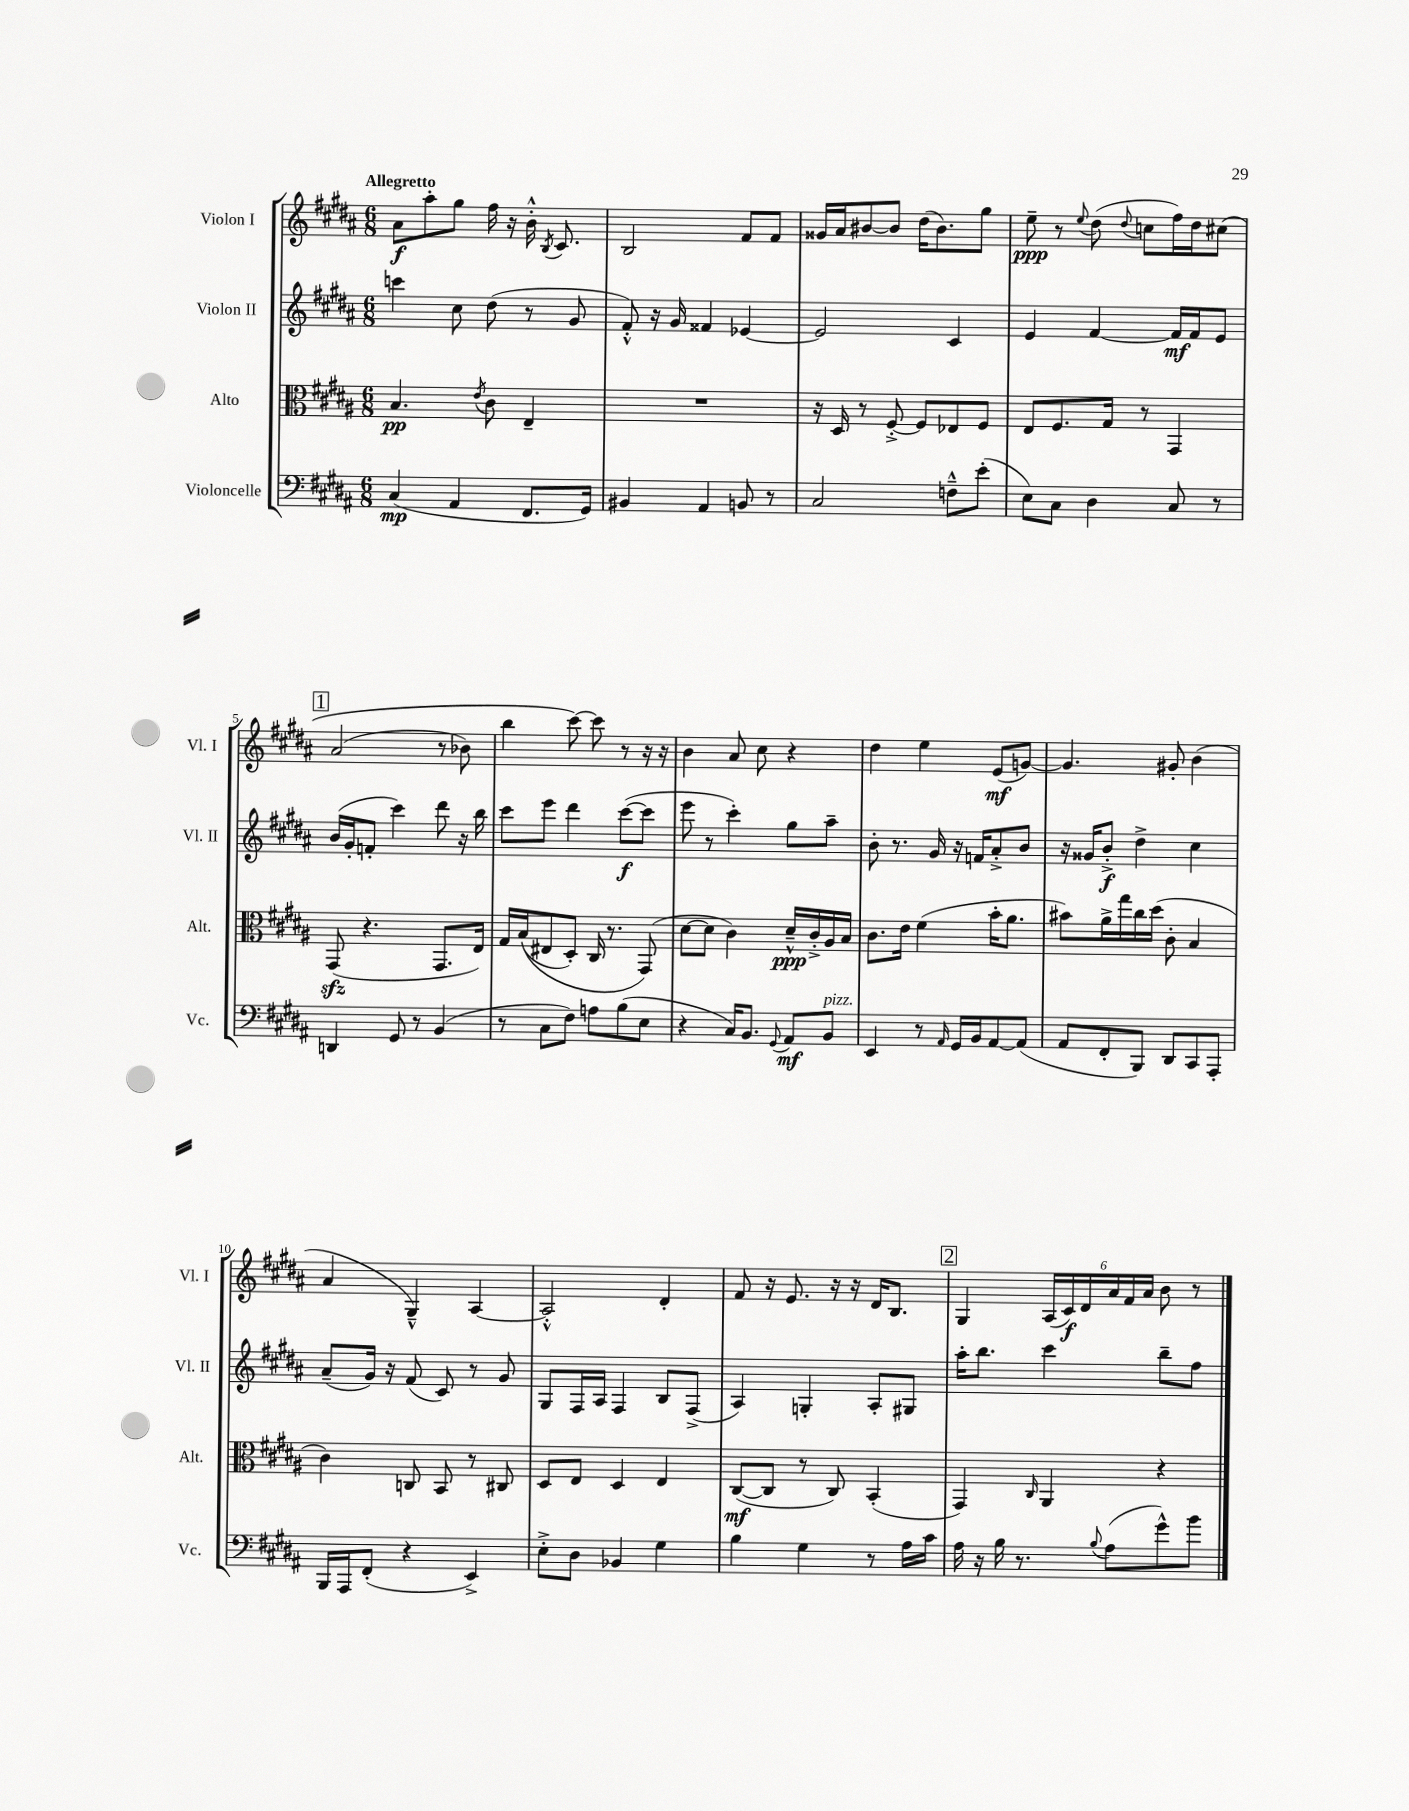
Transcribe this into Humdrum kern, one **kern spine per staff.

**kern	**kern	**kern	**kern
*staff4	*staff3	*staff2	*staff1
*clefF4	*clefC3	*clefG2	*clefG2
*k[f#c#g#d#a#]	*k[f#c#g#d#a#]	*k[f#c#g#d#a#]	*k[f#c#g#d#a#]
*M6/8	*M6/8	*M6/8	*M6/8
(4C#	4.B	4ccc	8a#
.	.	.	8aa#'
4AA#	.	8cc#	8gg#
.	8qe	.	.
.	8c#	(8dd#	16ff#
.	.	.	16r
8.FF#	4E~	8r	16b'^^
.	.	.	8qB
.	.	.	8.c#
.	.	8g#	.
16GG#)	.	.	.
=	=	=	=
4BB#	2.r	8f#'^^)	2B
.	.	16r	.
.	.	16g#	.
4AA#	.	4f##	.
8BB	.	[4e-	8f#
8r	.	.	8f#
=	=	=	=
2C#	16r	2e-]	16g##
.	16D#	.	16a#
.	8r	.	[8b#
.	[8F#'^	.	8b#]
.	8F#]	.	(16dd#
.	.	.	8.b#)
8F~^^	8E-	4c#	.
(8e'	8F#	.	8gg#
=	=	=	=
8E)	8E	4e	8ee~
8C#	8.F#	.	8r
.	.	.	8qqee
4D#	.	[4f#	(8dd#
.	16G#	.	.
.	.	.	8qqdd#
.	8r	.	8cc
8C#	4GG#	16f#]	16ff#)
.	.	16f#	16dd#
8r	.	8e	&(8cc#
=	=	=	=
4DD	(8GG#	(16b	(2a#
.	.	16g#'	.
.	4.r	8f'	.
8GG#	.	4ccc#)	.
8r	.	.	.
(4BB	8.GG#	8ddd#	8r
.	.	16r	8b-)
.	16E)	16bb	.
=	=	=	=
8r	16G#	8ccc#	4bb
.	&((16B	.	.
8C#	8E#	8eee	.
8F#)	8D#')	4ddd#	[8ccc#&)
8A	16C#	.	8ccc#]
.	8.r	.	.
(8B	.	([8ccc#	8r
8E	(8GG#&)	8ccc#]	16r
.	.	.	16r
=	=	=	=
4r	[8d#	8eee	4b
.	8d#]	8r	.
16C#)	4c#)	4ccc#')	8a#
8.BB	.	.	.
.	.	.	8cc#
8qqGG#	.	.	.
8AA#	16d#~^^	8gg#	4r
.	16c#'^	.	.
8BB	16A#	8aa#~	.
.	16B	.	.
=	=	=	=
4EE	8.c#	8b'	4dd#
.	.	8.r	.
.	16e	.	.
8r	(4f#	.	4ee
.	.	16g#	.
16qqAA#	.	.	.
16GG#	.	16r	.
16BB	.	16f	.
[8AA#	16b'	8a#'^	(8e
.	8.a#	.	.
(8AA#]	.	8b	[8g)
=	=	=	=
8AA#	8b#)	16r	4.g]
.	.	16g##	.
8FF#'	16a#^	8b'^	.
.	16gg#	.	.
8BBB)	16cc#	4dd#^	.
.	(16dd#	.	.
8DD#	8c#'	.	8g#'
8CC#	4B	4cc#	(4b
8AAA#'	.	.	.
=	=	=	=
16BBB	4c#)	(8a#~	4a#
16AAA#	.	.	.
(8FF#'	.	16g#)	.
.	.	16r	.
4r	8C	(8f#	4G#~^^)
.	8BB	8c#)	.
4EE^)	8r	8r	[4A#
.	8C#	8g#	.
=	=	=	=
8E'^	8D#	8G#	2A#'^^]
8D#	8E	16F#	.
.	.	16A#	.
4BB-	4D#	4F#	.
4G#	4E	8B	4d#'
.	.	(8F#^	.
=	=	=	=
4B	([8C#	4A#)	8f#
.	8C#]	.	16r
.	.	.	8.e
4G#	8r	4G'	.
.	8C#)	.	16r
.	.	.	16r
8r	(4BB'	8A#'	16d#
.	.	.	8.B
16A#	.	8G#	.
16c#	.	.	.
=	=	=	=
16A#	4GG#)	16aa#'	4G#
16r	.	8.bb	.
16B	.	.	.
8.r	.	.	.
.	16qqC#	.	.
.	4AA#	4ccc#	(24A#
.	.	.	24c#)
.	.	.	24d#
8qqB	.	.	.
(8A#	.	.	24a#
.	.	.	24f#
.	.	.	24a#
8g#^^)	4r	8bb~	8b
8b	.	8ff#	8r
==	==	==	==
*-	*-	*-	*-
